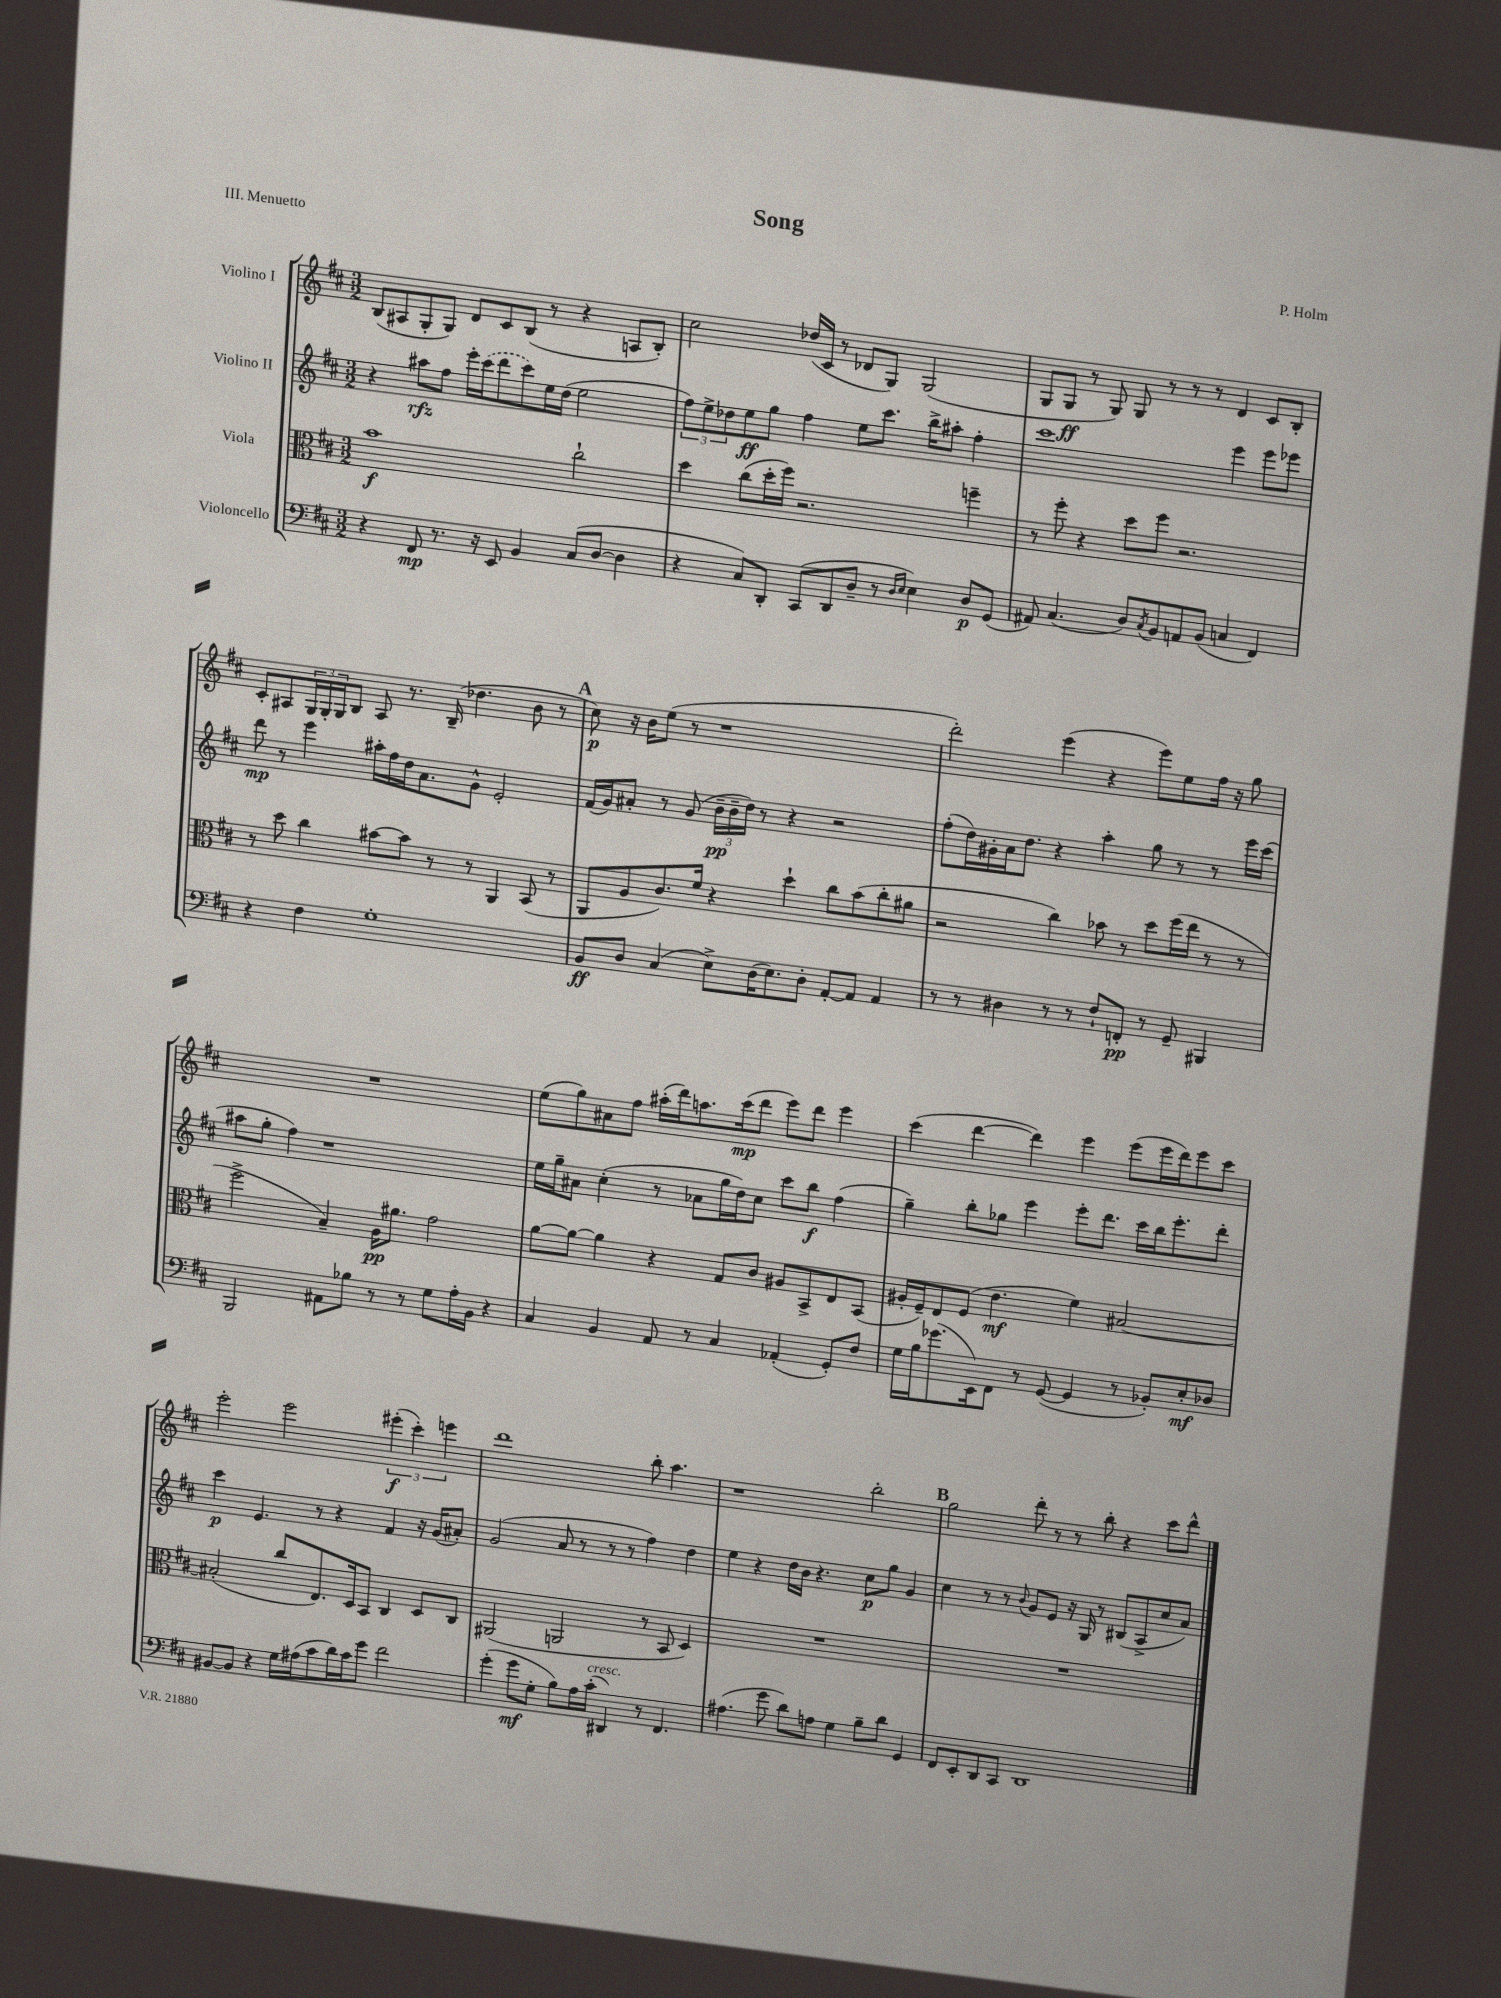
\header { title = "Song" composer = "P. Holm" piece = "III. Menuetto" }
<<
\new StaffGroup <<
\new Staff = "s0" \with { instrumentName = "Violino I" } {
    \clef treble \key d \major \numericTimeSignature \time 3/2
    b8( ais8 g8-. g8) d'8 cis'8 b8( r8 r4 a8 b8-.) |
    cis''2 des''16( cis'16 r8 des'8 g8) g2( |
    g8 g8\ff r8 g8) g8 r8 r8 r8 d'4 cis'8 b8-. |
    cis'8-. ais8 \tuplet 3/2 { g16 g16-. g16 } b8 ais8 r8. b16--( des''4. b'8 r8 |
    \mark \markup { \bold "A" } cis''8\p) r16 b'16 e''8( r8 r1 |
    d'''2-.) e'''4( r4 e'''8) e''8 fis''16 r16 g''8 |
    R1. |
    e''8( g''8) ais'8 fis''8 ais''16-.( d'''16) a''8. cis'''16\mp( d'''8 e'''8) d'''8 e'''4 |
    cis'''4( d'''4~ d'''4) e'''4 e'''8( e'''16 d'''16) e'''8 cis'''8 |
    e'''2-. e'''2 \tuplet 3/2 { eis'''4-.\f( cis'''4-.) e'''4 } |
    d'''1 b''8-. a''4. |
    r1 b''2-. |
    \mark \markup { \bold "B" } g''2 d'''8-. r8 r8 b''8-. r4 cis'''8 d'''8-^ \bar "|." |
}
\new Staff = "s1" \with { instrumentName = "Violino II" } {
    \clef treble \key d \major \numericTimeSignature \time 3/2
    r4 ais''8\rfz fis''8 e'''16-. \once \slurDashed cis'''16( d'''8 cis'''8) e''16 d''16( e''2 |
    \tuplet 3/2 { fis''8) e''8-> des''8 } e''8\ff g''8 fis''4 e''8 cis'''8. b''16-> ais''8-. fis''4-. |
    cis'''1 e'''4 e'''8 ees'''8 |
    d'''8\mp r8 e'''4 ais''16-. fis''16 d''16 a'8. g'8-^ e'2-. |
    \mark \markup { \bold "A" } fis'16( g'16) ais'8-. r8 g'8( \tuplet 3/2 { b'16--\pp b'16-- d''16) } r8 r4 r2 |
    fis''8-.( d''16) gis'16-. a'16 d''8. r4 a''4-. g''8 r8 r8 e'''16 cis'''16( |
    ais''8 g''8-. fis''4) r1 |
    e''16 g''16-- ais'8 cis''4-.( r8 aes'8 g''16 d''16) cis''8 cis'''8 b''8\f fis''4( |
    g''4--) b''8-. ges''8 e'''4 e'''8-. d'''8. cis'''16 b''16 e'''8.-. d'''8-. |
    cis'''4\p e'4. r8 r4 fis'4 r16 g'16( ais'8-.) |
    g'2( a'8 r8 r8 r8 fis''4) d''4 |
    e''4 r4 d''16 b'16 r4. cis''8\p g''8 g'4 |
    \mark \markup { \bold "B" } cis''4 r8 r8 \appoggiatura { b'8 } g'8 e'8 r16 g16 r8 bis8( a8-> cis''8 a'8) \bar "|." |
}
\new Staff = "s2" \with { instrumentName = "Viola" } {
    \clef alto \key d \major \numericTimeSignature \time 3/2
    b'1\f cis''2-! |
    d''4 cis''8( d''16-. fis''16) r2. f''4-- |
    r8 fis''8-. r4 d''8 fis''8 r2. |
    r8 d''8 cis''4 bis'8~ bis'8 r8 r8 a,4 b,8( r8 |
    \mark \markup { \bold "A" } a,8 a8 cis'8.) fis'16 r4 d''4-! cis''8 b'8( cis''8-. ais'8 |
    r2 cis''4) bes'8 r8 d''8 fis''16( e''16 r8 r8 |
    fis''2-> b4--) a16\pp ais'8. g'2 |
    a'8~ a'8~ a'4 r4 g8 cis'8 ais8 b,8-> e8 b,8( |
    ais16-. fis16--) e8 fis8( e'4.\mf fis'4) bis2~ |
    bis2-.( cis''8 e8.) d16 b,8 cis4 d8 cis8 |
    ais,2( a,2 r8 b,8 d4) |
    R1. |
    \mark \markup { \bold "B" } R1. \bar "|." |
}
\new Staff = "s3" \with { instrumentName = "Violoncello" } {
    \clef bass \key d \major \numericTimeSignature \time 3/2
    r4 fis,8\mp r8. r16 e,8 b,4 cis8( d8~ d4 |
    r4 cis8) d,8-. cis,8( d,8 d8-- r8 \grace { d16 e16 } e4) d8\p g,8( |
    ais,8) cis4.( d8) \acciaccatura { cis8 } b,8 a,8 b,8( c4 fis,4) |
    r4 fis4 g1-. |
    \mark \markup { \bold "A" } b,8\ff d8 cis4( e8->) d16( e8.) d8-. a,8~-. a,8 a,4 |
    r8 r8 dis4 r8 r8 fis8-! f,8-.\pp r8 g,8-- bis,,4 |
    b,,2 ais,8 bes8 r8 r8 g8 a16-. b,16 r4 |
    cis4 b,4 a,8 r8 cis4 aes,4-.( g,8-.) fis8 |
    g16 b16 ges'8.( e,16) fis,8 r8 g,8~( g,4 r8 bes,8-.) e8-.\mf des8 |
    bis,8~ bis,8 r4 g16 ais16( cis'8 d'16) cis'16 g'8 fis'2 |
    g'4-.( g'8\mf g8-. b8) a16 cis'16-.^\markup { \italic "cresc." }( dis,4) r8 fis,4. |
    ais4.( g'8 d'8) a8 g4 b8-- d'8 g,4 |
    \mark \markup { \bold "B" } fis,8 e,8-. d,8 cis,8 d,1 \bar "|." |
}
>>
>>
\layout { \context { \Score \remove "Bar_number_engraver" } }
